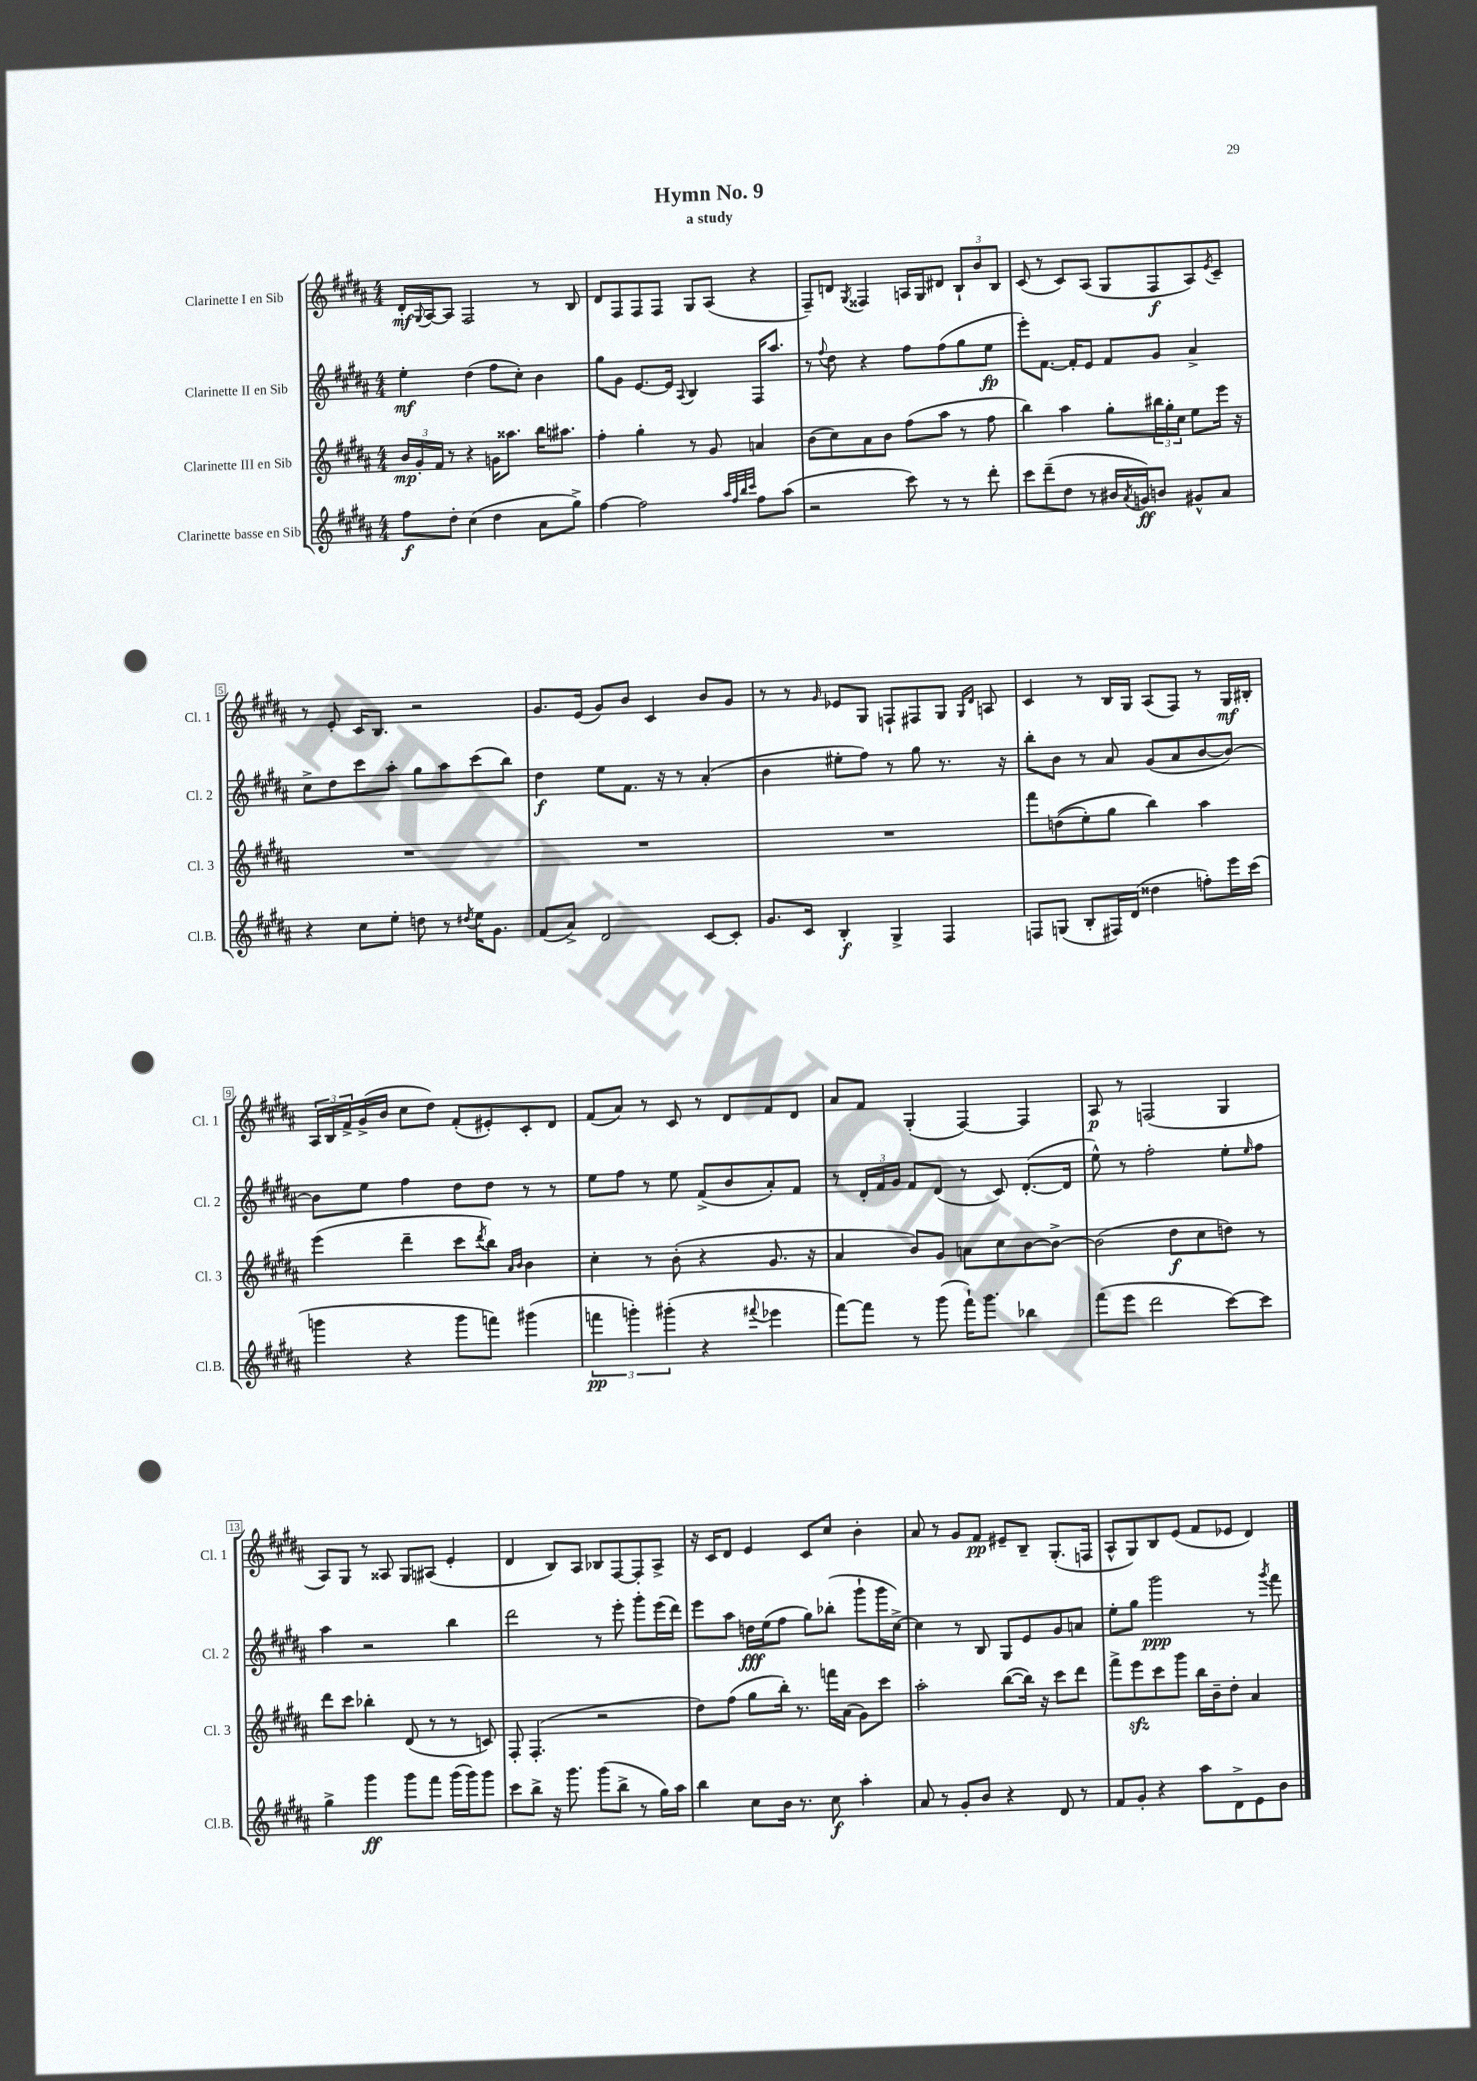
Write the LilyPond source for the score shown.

\header { title = "Hymn No. 9" subtitle = "a study" }
<<
\new StaffGroup <<
\new Staff = "s0" \with { instrumentName = "Clarinette I en Sib" shortInstrumentName = "Cl. 1" } {
    \clef treble \key b \major \numericTimeSignature \time 4/4
    dis'16-.\mf \appoggiatura { gis8 } ais16~ ais8 fis2 r8 b8 |
    dis'8 fis8 fis8 fis8 gis8 ais8( r4 |
    fis8--) d'8 \acciaccatura { gis8 } fisis4 a16 gis16 dis'8 \tuplet 3/2 { b8-! b'8 b8 } |
    cis'8( r8 cis'8) ais8( gis8 fis8\f ais8) \acciaccatura { e'8 } cis'8-- |
    r8 e'8-. cis'16 b8. r2 |
    gis'8. e'16( gis'8) b'8 cis'4 b'8 gis'8 |
    r8 r8 \grace { gis'16 } ees'8 gis8 f8-! fis8 gis8 \grace { gis16 dis'16 } a8 |
    cis'4 r8 b16 gis16 ais8( fis8) r8 gis16\mf bis16-. |
    \tuplet 3/2 { ais16 b16 fis'16-> } gis'16->( b'16 cis''8 dis''8) fis'8-.( eis'8-.) cis'8-. dis'8 |
    fis'8( ais'8) r8 cis'8 r8 dis'8 fis'8 dis'8 |
    ais'8 fis'8 gis4-.( fis4~) fis4 |
    ais8\p r8 f2( gis4 |
    ais8) gis8 r8 aisis8 gis8 ais8( e'4-. |
    dis'4 b8) ais8 bes8 fis8~ fis8-. ais8-> |
    r16 cis'16 dis'8 e'4 cis'8 cis''8 b'4-. |
    ais'8 r8 gis'8 fis'8\pp eis'8-- b8-- gis8.-.( f16 |
    ais8-^ gis8) b8 e'8( fis'8 ees'8 dis'4) \bar "|." |
}
\new Staff = "s1" \with { instrumentName = "Clarinette II en Sib" shortInstrumentName = "Cl. 2" } {
    \clef treble \key b \major \numericTimeSignature \time 4/4
    e''4-.\mf dis''4( fis''8 cis''8-.) b'4 |
    gis''8 gis'8 e'8.~ e'16 \appoggiatura { ais8 } b4 fis16 ais''8. |
    r8 \appoggiatura { fis''8 } dis''8 r4 fis''8 fis''8( gis''8 e''8\fp |
    e'''8-.) fis'8.~ fis'16-. e'8 fis'8 gis'8 ais'4-> |
    cis''8-> dis''8 cis'''8 ais''8-. gis''8 ais''8 cis'''8( b''8) |
    dis''4\f e''8 fis'8. r16 r8 ais'4-.( |
    b'4 eis''8-. fis''8) r8 gis''8 r8. r16 |
    b''8-. b'8 r8 ais'8 gis'8( ais'8 b'8~ b'8~) |
    b'8 e''8 fis''4 dis''8 dis''8 r8 r8 |
    e''8 fis''8 r8 e''8 fis'8->( b'8 ais'8-.) fis'8 |
    r8 \tuplet 3/2 { dis'16-. fis'16 gis'16 } fis'8 dis'8( r8 cis'8) dis'8.~-.( dis'16 |
    e''8-^) r8 fis''2-. e''8-. \grace { e''16 } fis''8 |
    ais''4 r2 b''4 |
    dis'''2 r8 e'''8-. gis'''8-. e'''16( dis'''16) |
    e'''8 ais''8 d''16\fff e''16( fis''8 gis''8) bes''8-.( gis'''8-! gis'''16 cis''16~->) |
    cis''4 r8 b8 gis8 e'8 gis'8 a'8 |
    e''8-. gis''8 gis'''2\ppp r8 \acciaccatura { gis'''8 } fis'''8 \bar "|." |
}
\new Staff = "s2" \with { instrumentName = "Clarinette III en Sib" shortInstrumentName = "Cl. 3" } {
    \clef treble \key b \major \numericTimeSignature \time 4/4
    \tuplet 3/2 { b'16\mp gis'16-. fis'16 } r8 r4 g'16 aisis''8. b''16 ais''8. |
    fis''4-. gis''4-. r8 gis'8 a'4 |
    b'8( cis''8) ais'8 b'8 fis''8( ais''8 r8 fis''8 |
    b''4) ais''4 gis''8-. \tuplet 3/2 { bis''16 gis''16-. cis''16 } e''8 e'''16 r16 |
    R1 |
    R1 |
    R1 |
    fis'''8 d''8(\( e''8-.) gis''8 b''4\) ais''4 |
    e'''4( dis'''4-- cis'''8 \acciaccatura { dis'''8 } b''8) \grace { ais'16 b'16 } b'4 |
    cis''4-. r8 b'8-.( r4 gis'8. r16 |
    ais'4 b'8) gis'8 a'8 cis''8 b'8~ b'8~-> |
    b'2( dis''8\f cis''8 d''8) r8 |
    dis'''8 cis'''8 bes''4-. dis'8( r8 r8 c'8) |
    fis8-. fis4.-.( r2 |
    dis''8) fis''8( gis''8 b''16-.) r8. f'''16 ais'16( gis'8) cis'''8 |
    ais''2-. b''8~( b''16) r16 cis'''8 dis'''8 |
    fis'''8-> e'''8\sfz cis'''8 gis'''8 b''16 b'16-- dis''8-. ais'4 \bar "|." |
}
\new Staff = "s3" \with { instrumentName = "Clarinette basse en Sib" shortInstrumentName = "Cl.B." } {
    \clef treble \key b \major \numericTimeSignature \time 4/4
    fis''8\f dis''8-. cis''4( dis''4 ais'8 gis''8->) |
    fis''4~ fis''2 \grace { ais''32 fis''32 b''32 cis'''32 } fis''8 ais''8( |
    r2 cis'''8) r8 r8 dis'''8-. |
    cis'''8 dis'''8--( dis''8 r8 bis'16 \acciaccatura { ais'8 } g'16\ff) b'8 gis'8-^ ais'8 |
    r4 cis''8 e''8-. d''8 r8 \acciaccatura { dis''8 } e''16 gis'8. |
    fis'8( ais'8->) dis'2 cis'8~ cis'8-. |
    gis'8. cis'16 b4-.\f gis4-> fis4 |
    f8 g8( b8-. fis16) dis'16( disis''4 f''8-.) e'''16 cis'''16( |
    g'''4 r4 g'''8 f'''8) gis'''4( |
    \tuplet 3/2 { f'''4\pp g'''4-.) gis'''4-.( } r4 \appoggiatura { fis'''8 } ees'''4 |
    fis'''8~) fis'''8 r8 gis'''8( fis'''16-!) gis'''8. bes''4 |
    fis'''8( e'''8 dis'''2 cis'''8~) cis'''8 |
    gis''4-> gis'''4\ff gis'''8 fis'''8 gis'''16( gis'''16) gis'''8 |
    cis'''8 b''8-> r16 gis'''8. gis'''8( b''8-> r8 gis''16) ais''16 |
    b''4 cis''8 b'16 r8. cis''8\f ais''4-. |
    ais'8 r8 gis'8-. b'8 r4 dis'8 r8 |
    fis'8 gis'8-. r4 ais''8 dis'8-> e'8 b'8 \bar "|." |
}
>>
>>
\layout { \context { \Score \override BarNumber.stencil = #(make-stencil-boxer 0.1 0.3 ly:text-interface::print) } }
